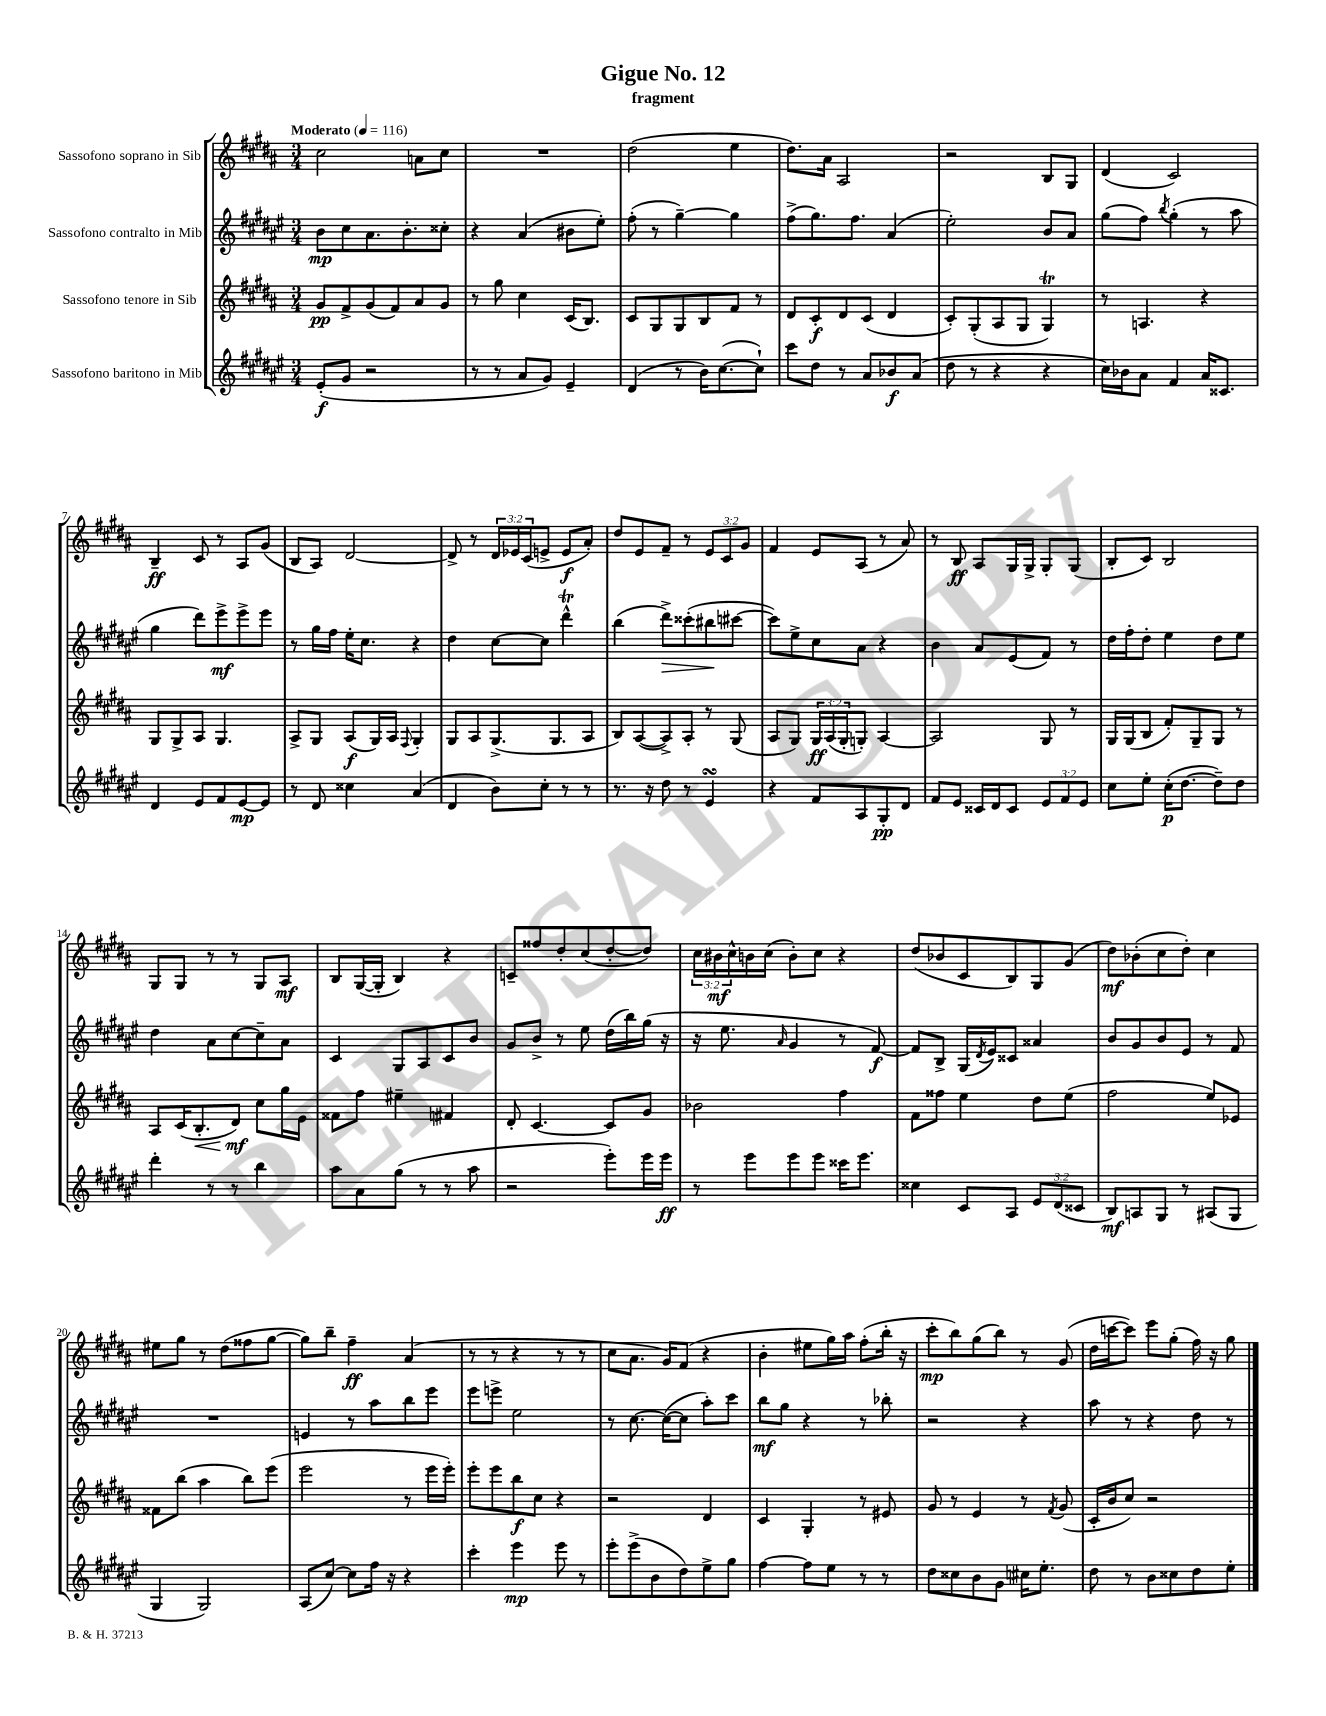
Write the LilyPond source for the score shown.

\header { title = "Gigue No. 12" subtitle = "fragment" }
<<
\new StaffGroup <<
\new Staff = "s0" \with { instrumentName = "Sassofono soprano in Sib" } {
    \clef treble \key b \major \numericTimeSignature \time 3/4 \override Staff.TupletNumber.text = #tuplet-number::calc-fraction-text \tempo "Moderato" 4 = 116
    cis''2 a'8 cis''8 |
    R2. |
    dis''2( e''4 |
    dis''8.) ais'16 ais2 |
    r2 b8 gis8 |
    dis'4( cis'2) |
    b4--\ff cis'8 r8 ais8 gis'8( |
    b8 ais8) dis'2~ |
    dis'8-> r8 \tuplet 3/2 { dis'16 ees'16 cis'16( } e'8-> e'8\f ais'8-.) |
    dis''8 e'8 fis'8-- r8 \tuplet 3/2 { e'8 cis'8 gis'8 } |
    fis'4 e'8 ais8( r8 ais'8) |
    r8 b8\ff ais8 gis16 gis16-> gis8-. gis8( |
    b8-. cis'8) b2 |
    gis8 gis8 r8 r8 gis8 ais8\mf |
    b8 gis16~( gis16-. b4) r4 |
    c'8-- fisis''8 dis''8-. cis''8( dis''8~-. dis''8) |
    \tuplet 3/2 { cis''16 bis'16\mf cis''16-^ } b'16 cis''16( b'8-.) cis''8 r4 |
    dis''8( bes'8 cis'8 b8) gis8 gis'8( |
    dis''8\mf) bes'8-.( cis''8 dis''8-.) cis''4 |
    eis''8 gis''8 r8 dis''8( fisis''8 gis''8~ |
    gis''8) b''8-- fis''4--\ff ais'4( |
    r8 r8 r4 r8 r8 |
    cis''8 ais'8. gis'16) fis'8( r4 |
    b'4-. eis''8 gis''16) ais''16 fis''8-.( b''16-. r16 |
    cis'''8-.\mp b''8) gis''8( b''8) r8 gis'8( |
    dis''16 c'''16~ c'''8) e'''8 gis''8-.( fis''16) r16 gis''8 \bar "|." |
}
\new Staff = "s1" \with { instrumentName = "Sassofono contralto in Mib" } {
    \clef treble \key fis \major \numericTimeSignature \time 3/4
    b'8\mp cis''8 ais'8. b'8.-. cisis''8-. |
    r4 ais'4( bis'8 eis''8-.) |
    fis''8-.( r8 gis''4~--) gis''4 |
    fis''8->( gis''8.) fis''8. ais'4( |
    eis''2-.) b'8 ais'8 |
    gis''8( fis''8) \acciaccatura { b''8 } gis''4-.( r8 ais''8 |
    gis''4 dis'''8) eis'''8->\mf eis'''8-> eis'''8 |
    r8 gis''16 fis''16 eis''16-. cis''8. r4 |
    dis''4 cis''8~ cis''8 dis'''4-^\trill |
    b''4( dis'''8->\>) cisis'''8-.( bis''8\! cis'''8~ |
    cis'''8) eis''8-> cis''8 ais'8 r4 |
    b'4 ais'8 eis'8( fis'8) r8 |
    dis''16 fis''16-. dis''8-. eis''4 dis''8 eis''8 |
    dis''4 ais'8 cis''8~ cis''8-- ais'8 |
    cis'4 gis8 ais8 cis'8 b'8 |
    gis'8 b'8-> r8 eis''8 dis''16( b''16) gis''16( r16 |
    r16 eis''8. \grace { ais'16 } gis'4 r8 fis'8~\f) |
    fis'8 b8-> gis16( \acciaccatura { dis'8 } eis'16) cisis'8 aisis'4 |
    b'8 gis'8 b'8 eis'8 r8 fis'8 |
    R2. |
    e'4 r8 ais''8 b''8 eis'''8 |
    eis'''8 e'''8-> eis''2 |
    r8 cis''8.~ cis''16~( cis''8 ais''8-.) cis'''8 |
    b''8\mf gis''8 r4 r8 bes''8-. |
    r2 r4 |
    ais''8 r8 r4 dis''8 r8 \bar "|." |
}
\new Staff = "s2" \with { instrumentName = "Sassofono tenore in Sib" } {
    \clef treble \key b \major \numericTimeSignature \time 3/4 \override Staff.TupletNumber.text = #tuplet-number::calc-fraction-text
    gis'8\pp fis'8-> gis'8( fis'8) ais'8 gis'8 |
    r8 gis''8 cis''4 cis'16( b8.) |
    cis'8 gis8 gis8 b8 fis'8 r8 |
    dis'8 cis'8-.\f dis'8 cis'8( dis'4 |
    cis'8-.) gis8-.( ais8 gis8 gis4\trill) |
    r8 a4. r4 |
    gis8 gis8-> ais8 gis4. |
    ais8-> gis8 ais8\f( gis16) ais16 \appoggiatura { fis8 } gis4-. |
    gis8 ais8 gis8.->( gis8. ais8 |
    b8) ais8~( ais8->) ais8-. r8 gis8( |
    ais8 gis8) \tuplet 3/2 { gis16\ff ais16( gis16-. } g8-.) ais4~ |
    ais2 gis8 r8 |
    gis16 gis16( b8 fis'8-.) gis8-- gis8 r8 |
    ais8 cis'16( b8.-.\< dis'8\mf\!) cis''8 gis''16 e'16 |
    fisis'8 fis''8 eis''4-- fis'4 |
    dis'8-. cis'4.~ cis'8 gis'8 |
    bes'2 fis''4 |
    fis'8 fisis''8 e''4 dis''8 e''8( |
    fis''2 e''8) ees'8 |
    fisis'8 b''8( ais''4 b''8) e'''8( |
    e'''2 r8 e'''16 e'''16-.) |
    e'''8-. e'''8 b''8\f cis''8 r4 |
    r2 dis'4 |
    cis'4 gis4-. r8 eis'8 |
    gis'8 r8 e'4 r8 \acciaccatura { fis'8 } gis'8( |
    cis'16-. b'16 cis''8) r2 \bar "|." |
}
\new Staff = "s3" \with { instrumentName = "Sassofono baritono in Mib" } {
    \clef treble \key fis \major \numericTimeSignature \time 3/4 \override Staff.TupletNumber.text = #tuplet-number::calc-fraction-text
    eis'8-.\f( gis'8 r2 |
    r8 r8 ais'8 gis'8) eis'4-- |
    dis'4( r8 b'16) cis''8.~( cis''8-!) |
    cis'''8 dis''8 r8 ais'8 bes'8\f ais'8( |
    dis''8 r8 r4 r4 |
    cis''16) bes'16 ais'8 fis'4 ais'16 cisis'8. |
    dis'4 eis'8 fis'8 eis'8~\mp eis'8 |
    r8 dis'8 cisis''4 ais'4( |
    dis'4 b'8) cis''8-. r8 r8 |
    r8. r16 dis''8 r8 eis'4\turn |
    r4 fis'8 ais8 gis8-.\pp dis'8 |
    fis'8 eis'8 cisis'16 dis'16 cisis'8 \tuplet 3/2 { eis'8 fis'8 eis'8 } |
    cis''8 eis''8-. cis''16-.\p( dis''8.~ dis''8--) dis''8 |
    dis'''4-. r8 r8 b''4 |
    ais''8 ais'8 gis''8( r8 r8 ais''8 |
    r2 eis'''8-.) eis'''16 eis'''16\ff |
    r8 eis'''8 eis'''8 eis'''8 cisis'''16 eis'''8. |
    cisis''4 cis'8 ais8 \tuplet 3/2 { eis'8 dis'8( cisis'8 } |
    b8\mf) a8 gis8 r8 ais8( gis8 |
    gis4 gis2) |
    ais8( cis''8~) cis''8 fis''16 r16 r4 |
    cis'''4-. eis'''4\mp eis'''8 r8 |
    eis'''8-. eis'''8->( b'8 dis''8) eis''8-> gis''8 |
    fis''4~ fis''8 eis''8 r8 r8 |
    dis''8 cisis''8 b'8 gis'8 cis''16 eis''8.-. |
    dis''8 r8 b'8 cisis''8 dis''8 eis''8-. \bar "|." |
}
>>
>>
